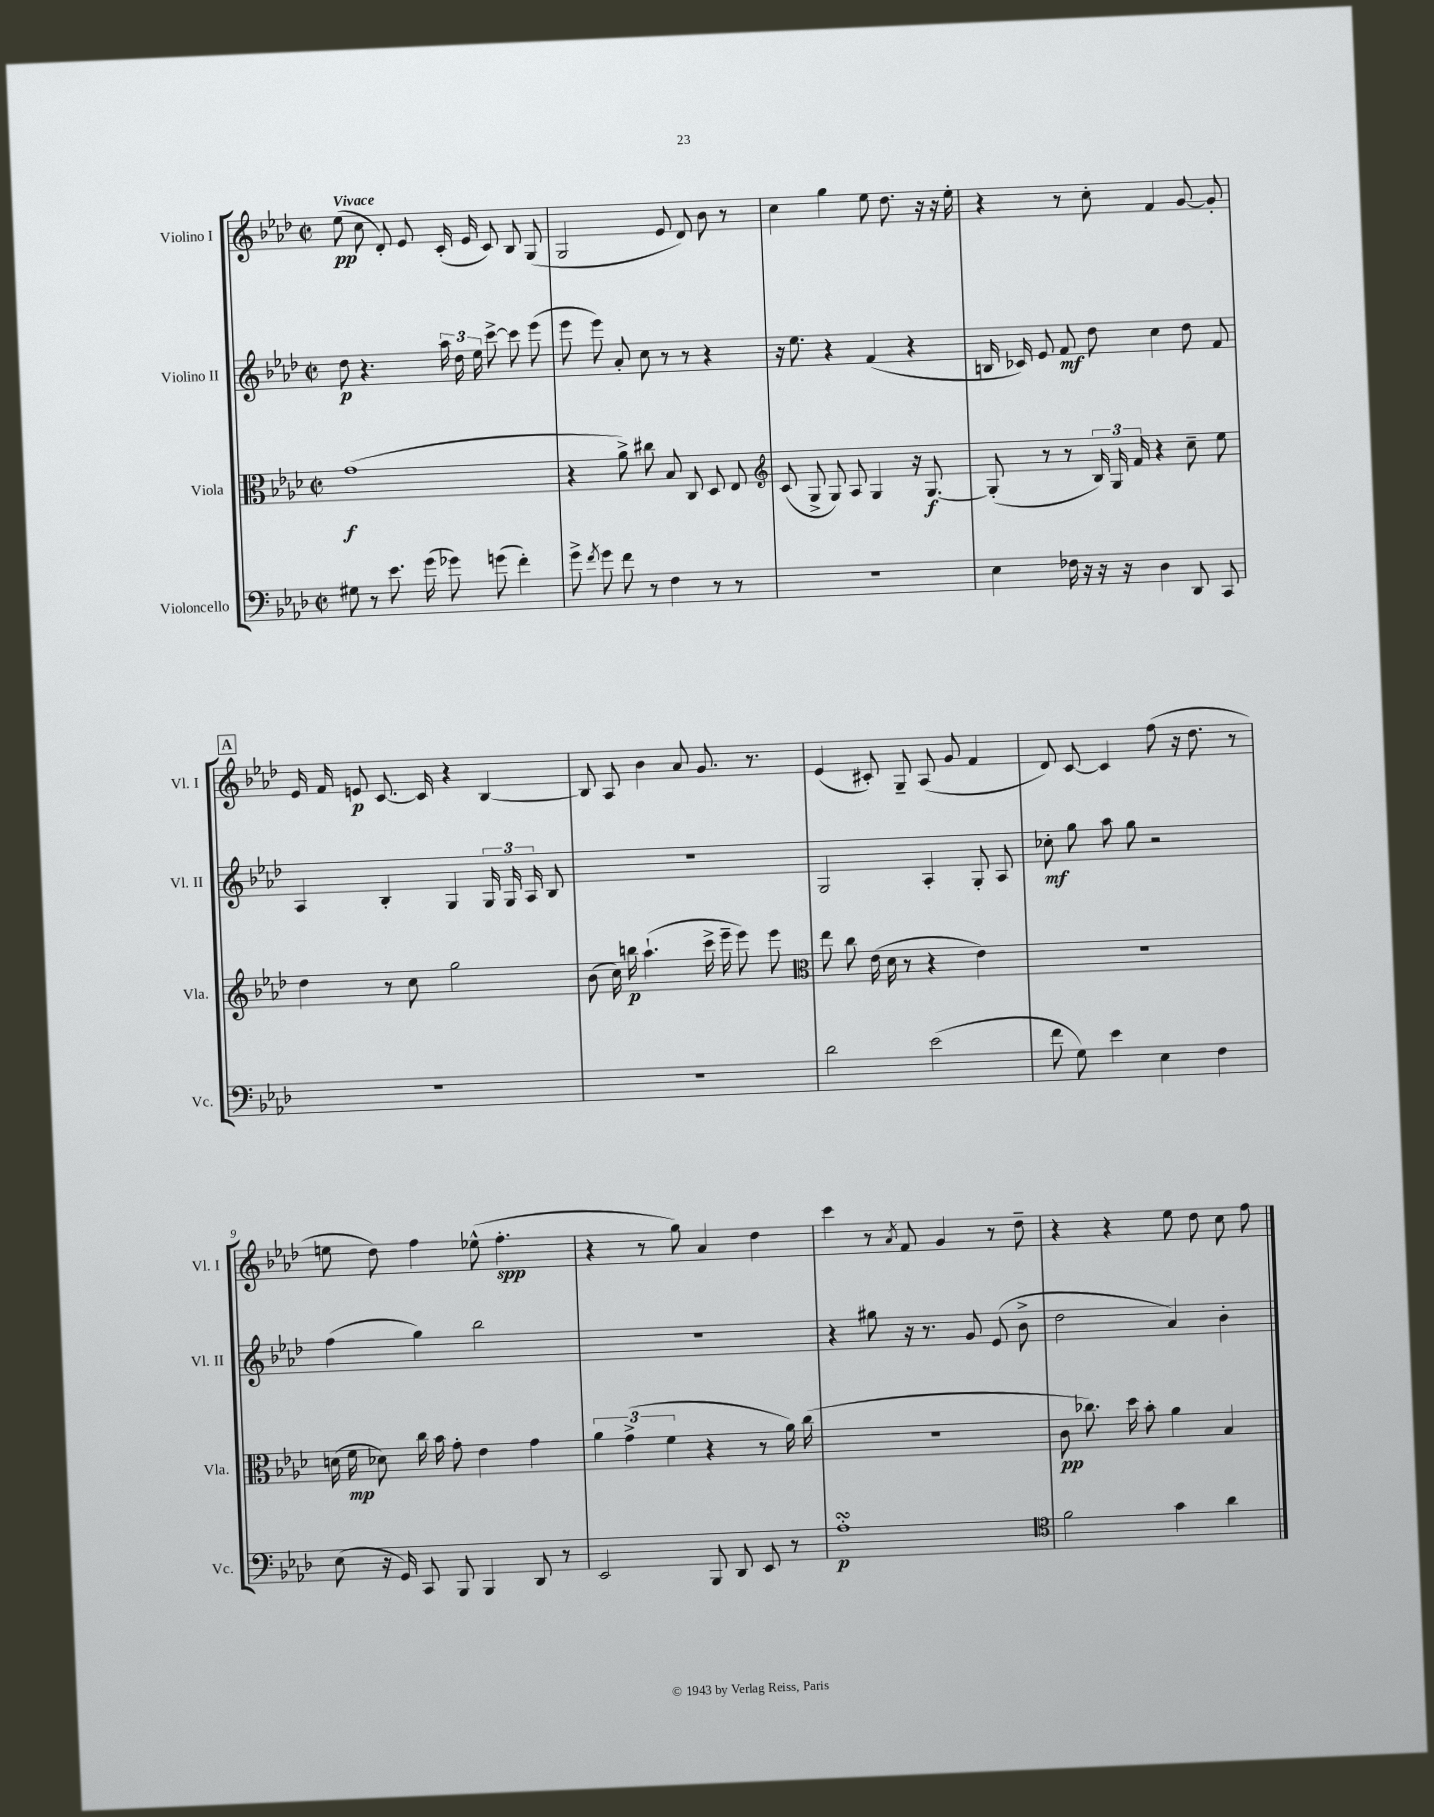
<<
\new StaffGroup <<
\new Staff = "s0" \with { instrumentName = "Violino I" shortInstrumentName = "Vl. I" } {
    \clef treble \key aes \major \defaultTimeSignature \time 2/2 \tempo "Vivace"
    \autoBeamOff ees''8\pp( c''8 des'8-.) ees'8 c'16-.( ees'16 c'8) bes8 g8( |
    g2 ees'8 des'8) bes'8 r8 |
    c''4 g''4 ees''8 des''8. r16 r16 ees''16-. |
    r4 r8 c''8-. f'4 g'8~ g'8-. |
    \mark \markup { \box "A" } ees'16 f'16 e'8\p c'8.~ c'16 r4 bes4~ |
    bes8 aes8 bes'4 aes'8 g'8. r8. |
    ees'4( cis'8-.) g8-- aes8( g'8 f'4 |
    des'8) c'8~ c'4 f''8( r16 des''8. r8 |
    e''8 des''8) f''4 ees''8-^( f''4.-.\spp |
    r4 r8 g''8) aes'4 des''4 |
    c'''4 r8 \acciaccatura { aes'8 } f'8 g'4 r8 des''8-- |
    r4 r4 ees''8 des''8 c''8 f''8 \bar "|." |
}
\new Staff = "s1" \with { instrumentName = "Violino II" shortInstrumentName = "Vl. II" } {
    \clef treble \key aes \major \defaultTimeSignature \time 2/2
    \autoBeamOff des''8\p r4. \tuplet 3/2 { aes''16 des''16 ees''16 } c'''8~-> c'''8 ees'''8( |
    ees'''8 ees'''8) aes'8-. c''8 r8 r8 r4 |
    r16 ees''8. r4 f'4( r4 |
    b16 ces'16) ees'8 f'8\mf des''8 c''4 des''8 f'8 |
    \mark \markup { \box "A" } aes4 bes4-. g4 \tuplet 3/2 { g16 g16 aes16 } bes8 |
    R1 |
    g2 aes4-. g8-. aes8 |
    ces''8-.\mf g''8 aes''8 g''8 r2 |
    f''4( g''4) bes''2 |
    R1 |
    r4 gis''8 r16 r8. g'8 ees'8( bes'8-> |
    des''2 aes'4) bes'4-. \bar "|." |
}
\new Staff = "s2" \with { instrumentName = "Viola" shortInstrumentName = "Vla." } {
    \clef alto \key aes \major \defaultTimeSignature \time 2/2
    \autoBeamOff g'1\f( |
    r4 aes'8->) cis''8 bes8 c8 des8 ees8 |
    \clef treble c'8( g8-> g8) aes8 g4 r16 g8.~\f |
    g8-.( r8 r8 \tuplet 3/2 { bes16) g16 f'16 } r4 c''8-- ees''8 |
    \mark \markup { \box "A" } des''4 r8 c''8 g''2 |
    bes'8( c''16) b''16\p aes''4.-!( c'''16-> ees'''16-- ees'''8) ees'''8 |
    \clef alto ees''8 c''8 ees'16( des'16 r8 r4 ees'4) |
    R1 |
    d'16( f'16\mp des'8) c''16 bes'16 g'8-. ees'4 g'4 |
    \tuplet 3/2 { aes'4 g'4->( f'4 } r4 r8 aes'16) c''16( |
    R1 |
    c'8\pp ces''8.) des''16 bes'8-. aes'4 bes4 \bar "|." |
}
\new Staff = "s3" \with { instrumentName = "Violoncello" shortInstrumentName = "Vc." } {
    \clef bass \key aes \major \defaultTimeSignature \time 2/2
    \autoBeamOff gis8 r8 ees'8. g'16( ges'8) g'8( f'4-.) |
    g'8-> \acciaccatura { f'8 } g'8 f'8 r8 f4 r8 r8 |
    r1 |
    ees4 fes16 r16 r16 r16 des4 des,8 c,8 |
    \mark \markup { \box "A" } R1 |
    R1 |
    des'2 ees'2( |
    f'8 g8) ees'4 ees4 f4 |
    ees8( r16 g,16) c,8 bes,,8 bes,,4 des,8 r8 |
    ees,2 bes,,8 des,8 ees,8 r8 |
    aes1-.\turn\p |
    \clef tenor f'2 g'4 aes'4 \bar "|." |
}
>>
>>
